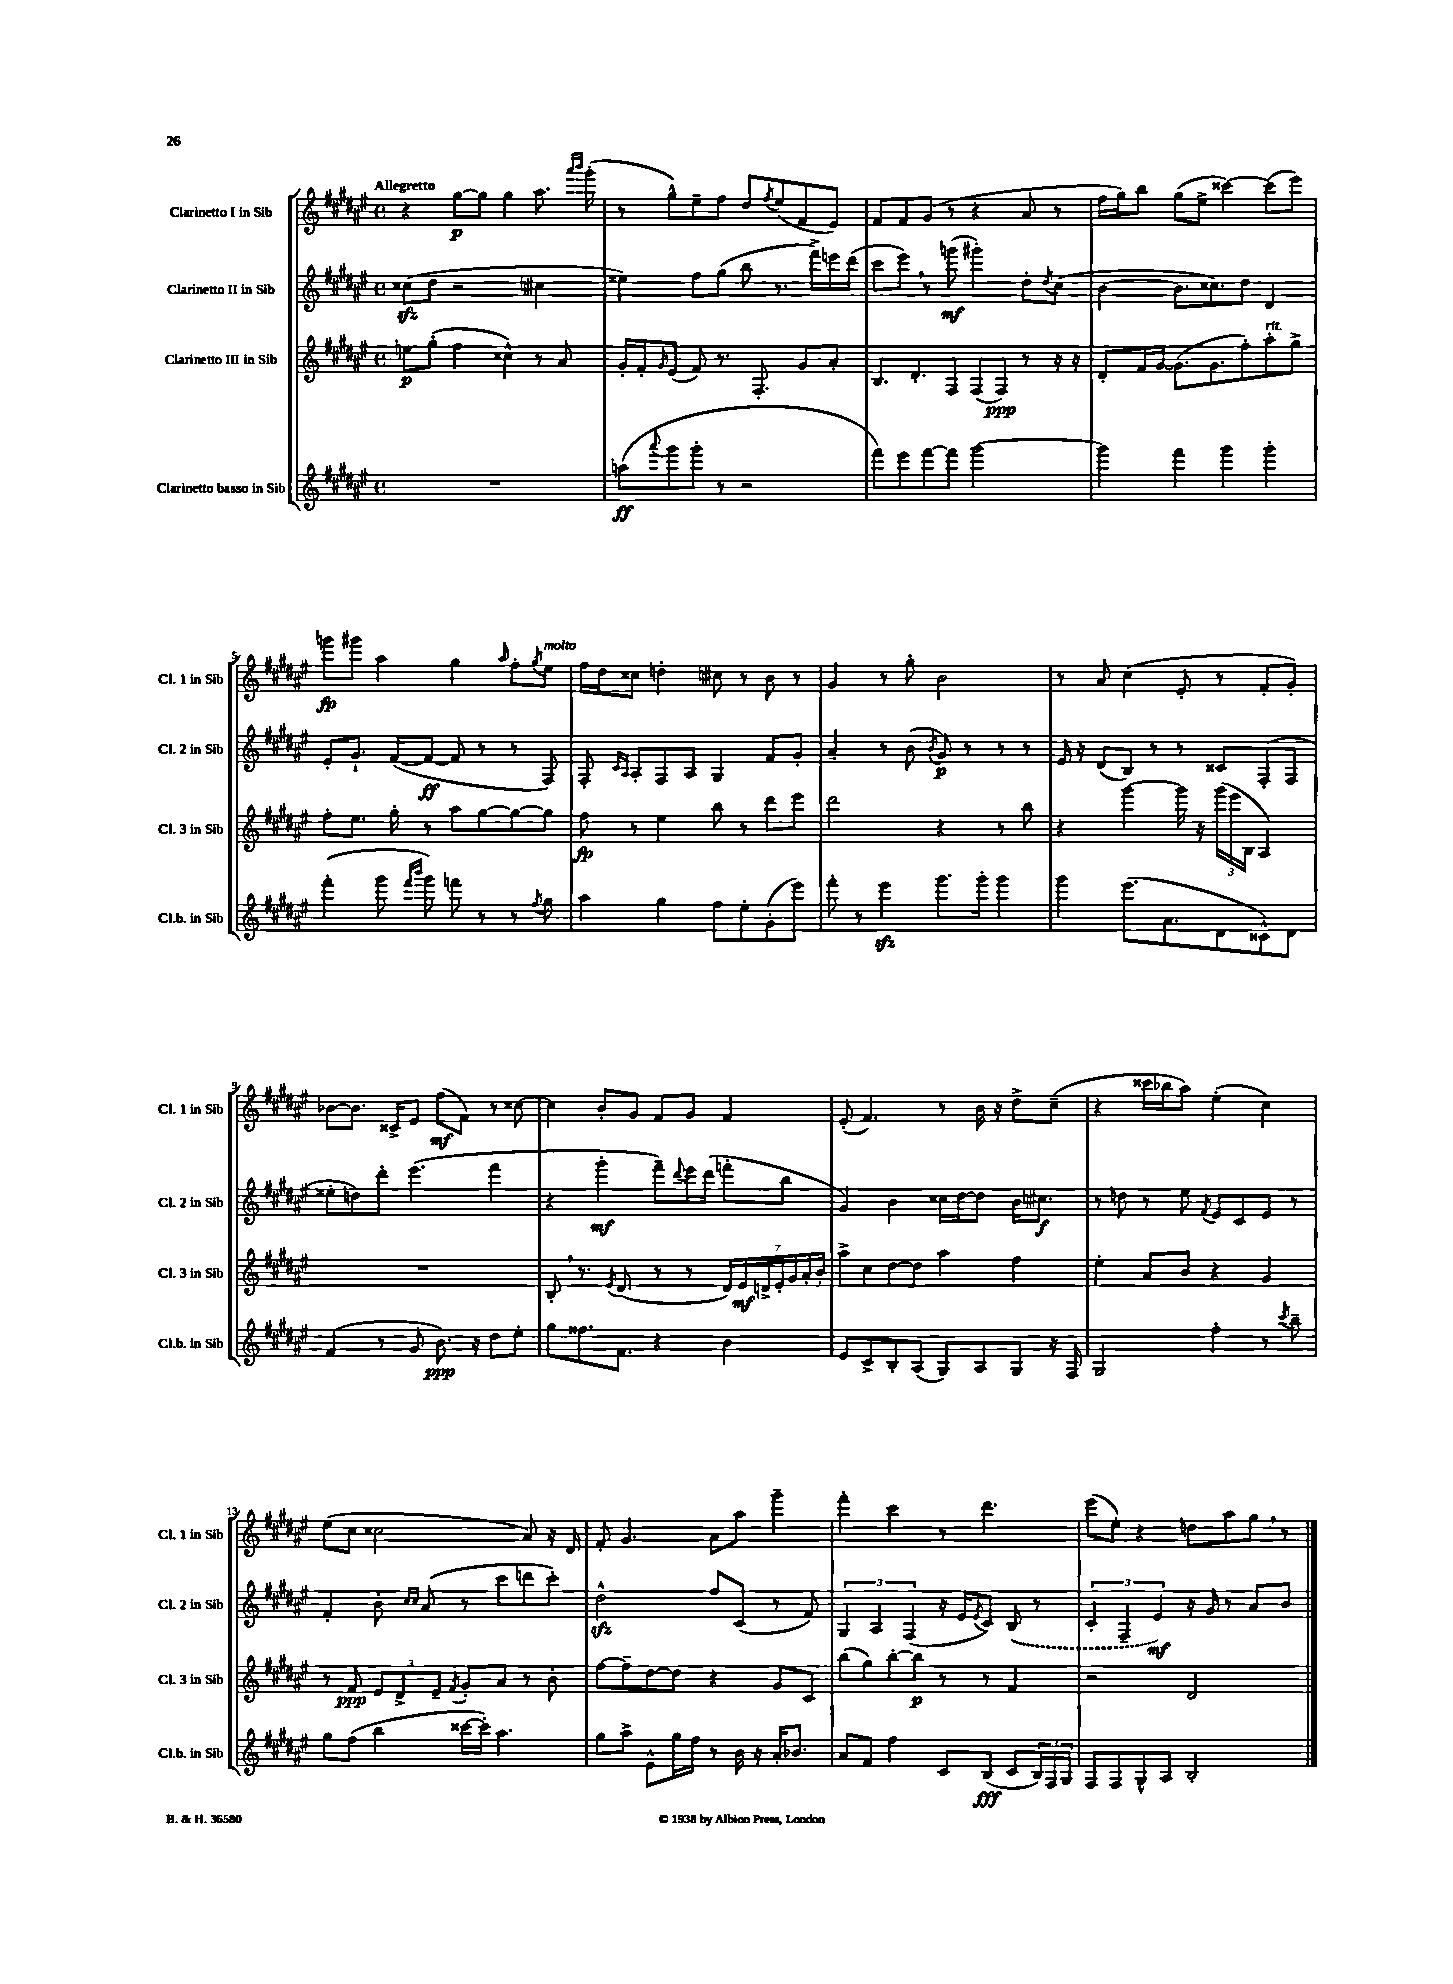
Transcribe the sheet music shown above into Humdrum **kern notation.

**kern	**dynam	**kern	**dynam	**kern	**dynam	**kern	**dynam
*part4	*part4	*part3	*part3	*part2	*part2	*part1	*part1
*staff4	*staff4	*staff3	*staff3	*staff2	*staff2	*staff1	*staff1
*I"Clarinetto basso in Sib	*	*I"Clarinetto III in Sib	*	*I"Clarinetto II in Sib	*	*I"Clarinetto I in Sib	*
*I'Cl.b. in Sib	*	*I'Cl. 3 in Sib	*	*I'Cl. 2 in Sib	*	*I'Cl. 1 in Sib	*
*clefG2	*	*clefG2	*	*clefG2	*	*clefG2	*
*k[f#c#g#d#a#e#]	*	*k[f#c#g#d#a#e#]	*	*k[f#c#g#d#a#e#]	*	*k[f#c#g#d#a#e#]	*
*M4/4	*	*M4/4	*	*M4/4	*	*M4/4	*
*met(c)	*	*met(c)	*	*met(c)	*	*met(c)	*
=1	=1	=1	=1	=1	=1	=1	=1
!	!	!	!	!	!	!LO:TX:a:B:t=Allegretto	!
1r	.	8een\L	p	(8cc##Xzz\L	.	4r	.
.	.	(8gg#'\J	.	8dd#\J	.	.	.
.	.	4ff#\	.	2r	.	[8gg#\L	p
.	.	.	.	.	.	8gg#\J]	.
.	.	4cc##X^^\)	.	.	.	4gg#\	.
.	.	8r	.	4cc#X\	.	8.aa#\	.
.	.	8a#/	.	.	.	.	.
.	.	.	.	.	.	16qqaaa#/LL	.
.	.	.	.	.	.	16qqbbb/JJ	.
.	.	.	.	.	.	(16ggg#'\	.
=2	=2	=2	=2	=2	=2	=2	=2
(8aan\L	ff	16g#'/LL	.	4ee##X\)	.	8r	.
.	.	16f#'/J	.	.	.	.	.
8qqaaa#/	.	16qqg#/	.	.	.	.	.
8ggg#\	.	(8e#/J	.	.	.	8gg#^^\L)	.
8ggg#'\J	.	8f#/)	.	8ff#\L	.	8ee#~\	.
8r	.	8.r	.	(8gg#\J	.	8ff#\J	.
2r	.	.	.	8bb\	.	8dd#/L	.
.	.	8.F#'/	.	.	.	.	.
.	.	.	.	.	.	8qff#/	.
.	.	.	.	8.r	.	(8ee#/	.
.	.	8g#/L	.	.	.	8f#/	.
.	.	.	.	16fff#^\LL)	.	.	.
.	.	8a#'/J	.	16eeen\	.	8e#/J)	.
.	.	.	.	(16ddd#\JJ	.	.	.
=3	=3	=3	=3	=3	=3	=3	=3
8fff#\L)	.	8.B/L	.	8ccc#\L	.	8f#/L	.
8eee#\	.	.	.	8eee#,\J)	.	8f#/	.
.	.	8.d#'/	.	.	.	.	.
[8fff#\	.	.	.	8r	.	(8g#/J	.
8fff#\J]	.	8F#/J	.	(8gggn\	mf	8r	.
[2ggg#\	.	(8F#/L	.	4ggg#X'\)	.	4r	.
.	.	8F#/J)	ppp	.	.	.	.
.	.	8r	.	8dd#'\L	.	8a#/	.
.	.	.	.	8qdd#/	.	.	.
.	.	16r	.	(8cc#\J	.	8r	.
.	.	16r	.	.	.	.	.
=4	=4	=4	=4	=4	=4	=4	=4
4ggg#\]	.	8d#'/L	.	[4b\	.	16ff#\LL	.
.	.	.	.	.	.	16gg#\J)	.
.	.	16f#/L	.	.	.	8bb\J	.
.	.	[16g#/JJ	.	.	.	.	.
4fff#\	.	(8.g#\L]	.	8.b\L]	.	(8gg#\L	.
.	.	.	.	.	.	8ee#^\J	.
.	.	8.g#\	.	8.cc##X\)	.	.	.
4ggg#\	.	.	.	.	.	[4ccc##X\)	.
.	.	8ff#'\)	.	8dd#\J	.	.	.
!	!	!LO:TX:a:i:t=rit.	!	!	!	!	!
4ggg#'\	.	8aa#'\	.	4d#/	.	(8ccc##\L]	.
.	.	8gg#^\J	.	.	.	8eee#\J)	.
!!LO:LB:g=z
=5	=5	=5	=5	=5	=5	=5	=5
(4fff#'\	.	8ff#'\L	.	8e#'/L	.	8gggn\L	fp
.	.	8.ee#\J	.	8.g#`/J	.	8ggg#X\J	.
8ggg#\	.	.	.	.	.	4aa#\	.
.	.	16gg#'\	.	([16f#/KL	.	.	.
16qqfff#/LL	.	.	.	.	.	.	.
16qqbbb/JJ	.	.	.	.	.	.	.
8ggg#\)	.	8r	.	8f#/J_	ff	.	.
8fffn\	.	8aa#\L	.	8f#/]	.	4gg#\	.
8r	.	[8gg#\	.	8r	.	.	.
.	.	.	.	.	.	16qqaa#/	.
8r	.	8gg#\_	.	8r	.	8ff#'\L	.
8qff#/	.	.	.	.	.	8qgg#/	.
!	!	!	!	!	!	!LO:TX:a:i:t=molto	!
8gg#\	.	8gg#\J]	.	8F#/)	.	8ee#\J	.
=6	=6	=6	=6	=6	=6	=6	=6
4aa#\	.	8ff#\	fp	8F#'/	.	16ff#\LL	.
.	.	.	.	.	.	16dd#\J	.
.	.	.	.	16qqc#/LL	.	.	.
.	.	.	.	16qqA#/JJ	.	.	.
.	.	8r	.	8A#'/L	.	8cc##X\J	.
4gg#\	.	4ee#\	.	8F#/	.	4ddn'\	.
.	.	.	.	8A#/J	.	.	.
8ff#\L	.	8bb\	.	4G#/	.	8cc#X\	.
8ee#'\	.	8r	.	.	.	8r	.
(8g#'\	.	8ddd#\L	.	8f#/L	.	8b\	.
8eee#\J)	.	8eee#\J	.	8g#'/J	.	8r	.
=7	=7	=7	=7	=7	=7	=7	=7
8fff#'\	.	2ddd#\	.	4a#~/	.	4g#/	.
8r	.	.	.	.	.	.	.
4eee#zz\	.	.	.	8r	.	8r	.
.	.	.	.	(8b\	.	8gg#'\	.
.	.	.	.	8qb/	.	.	.
8.ggg#\L	.	4r	.	8g#/)	p	2b\	.
.	.	.	.	8r	.	.	.
16ggg#'\Jk	.	.	.	.	.	.	.
4ggg#\	.	8r	.	8r	.	.	.
.	.	8bb\	.	8r	.	.	.
=8	=8	=8	=8	=8	=8	=8	=8
4ggg#\	.	4r	.	16e#/	.	8r	.
.	.	.	.	16r	.	.	.
.	.	.	.	(8d#/L	.	8a#/	.
(8.eee#\L	.	[4ggg#\	.	8B/J)	.	(4cc#\	.
.	.	.	.	8r	.	.	.
8.a#\	.	.	.	.	.	.	.
.	.	16ggg#\]	.	8r	.	8e#'/	.
.	.	16r	.	.	.	.	.
8d#\	.	(24ggg#\LL	.	8c##X/L	.	8r	.
.	.	24eee#\	.	.	.	.	.
.	.	24B\JJ	.	.	.	.	.
8c##X^^\)	.	4A#/)	.	(8F#'/	.	8f#'/L	.
8d#\J	.	.	.	8F#/J	.	8g#'/J)	.
!!LO:LB:g=z
=9	=9	=9	=9	=9	=9	=9	=9
(4f#/	.	1r	.	8ee##X'\L	.	[8b-X\L	.
.	.	.	.	8ddn\)	.	8.b-\J]	.
8r	.	.	.	8ddd#'\J	.	.	.
.	.	.	.	.	.	16c##X^/KL	.
8g#/	.	.	.	(4.eee#\	.	8e#/J	.
8.b\)	ppp	.	.	.	.	(8ff#\L	mf
.	.	.	.	.	.	8f#\J)	.
16r	.	.	.	.	.	.	.
8dd#\L	.	.	.	4fff#\	.	8r	.
8ee#'\J	.	.	.	.	.	[8cc##X\	.
=10	=10	=10	=10	=10	=10	=10	=10
8gg#\L	.	8B',/	.	4r	.	4cc##\]	.
8.ff##X\	.	8.r	.	.	.	.	.
.	.	.	.	4ggg#'\	mf	8b'/L	.
.	.	8qe#/	.	.	.	.	.
8.f#\J	.	(8.d#/	.	.	.	.	.
.	.	.	.	.	.	8g#/J	.
4r	.	8r	.	8fff#~\L)	.	8f#/L	.
.	.	.	.	8qqddd#/	.	.	.
.	.	8r	.	16eee#\L	.	8g#/J	.
.	.	.	.	(16ddd#\JJ	.	.	.
4b\	.	28d#/LL)	.	8fffn'\L	.	4f#/	.
.	.	28e#/	mf	.	.	.	.
.	.	28dn^/	.	.	.	.	.
.	.	28e#'/	.	.	.	.	.
.	.	.	.	8bb\J	.	.	.
.	.	28g#/	.	.	.	.	.
.	.	28a#'/	.	.	.	.	.
.	.	28b'/JJ	.	.	.	.	.
=11	=11	=11	=11	=11	=11	=11	=11
8e#/L	.	8aa#^\L	.	4g#/)	.	(8e#'/	.
8c#^/	.	8cc#\	.	.	.	4.f#/)	.
8B'/	.	[8dd#\	.	4b\	.	.	.
(8A#/J	.	8dd#\J]	.	.	.	.	.
8G#/L)	.	4aa#\	.	16cc##X\LL	.	8r	.
.	.	.	.	[16dd#\J	.	.	.
8A#/	.	.	.	8dd#\J]	.	16b\	.
.	.	.	.	.	.	16r	.
8G#/J	.	4ff#\	.	16b\KL	.	8dd#^\L	.
.	.	.	.	8.cc#X\J	f	.	.
16r	.	.	.	.	.	(8cc#~\J	.
16F#/	.	.	.	.	.	.	.
=12	=12	=12	=12	=12	=12	=12	=12
2G#/	.	4ee#'\	.	8r	.	4r	.
.	.	.	.	8ddn\	.	.	.
.	.	8a#/L	.	8r	.	16ccc##X\LL	.
.	.	.	.	.	.	16bb-X\J	.
.	.	8b/J	.	8ee#\	.	8aa#\J)	.
.	.	.	.	8qf#/	.	.	.
4ff#'\	.	4r	.	8e#/L	.	(4ee#'\	.
.	.	.	.	8c#/	.	.	.
8r	.	4g#/	.	8e#/J	.	4cc#\)	.
8qccc#/	.	.	.	.	.	.	.
8bb~\	.	.	.	8r	.	.	.
!!LO:LB:g=z
=13	=13	=13	=13	=13	=13	=13	=13
8gg#\L	.	8r	.	4f#'/	.	(8ee#\L	.
(8ff#\J	.	8f#/	ppp	.	.	8cc#\J	.
4bb\	.	12e#/L	.	8b'\	.	2cc##X\	.
.	.	12d#^/	.	.	.	.	.
.	.	.	.	16qqcc#/LL	.	.	.
.	.	.	.	16qqcc#/JJ	.	.	.
.	.	.	.	(8a#/	.	.	.
.	.	12e#~/J	.	.	.	.	.
.	.	8qf#/	.	.	.	.	.
[16ccc##X\LL	.	8g#'/L	.	8r	.	.	.
16ccc##'\JJ])	.	.	.	.	.	.	.
4.aa#\	.	8a#/J	.	8ccc#\L	.	.	.
.	.	8r	.	8dddn\	.	8a#/)	.
.	.	8b'\	.	8ccc#'\J)	.	16r	.
.	.	.	.	.	.	16d#/	.
=14	=14	=14	=14	=14	=14	=14	=14
8gg#\L	.	[8ff#\L	.	2dd#zz^^\	.	8f#'/	.
8aa#^\J	.	8ff#~\]	.	.	.	4.g#/	.
8e#^^\L	.	[8dd#\	.	.	.	.	.
16gg#\L	.	8dd#\J]	.	.	.	.	.
16ff#\JJ	.	.	.	.	.	.	.
8r	.	4r	.	8ff#/L	.	8a#\L	.
16b\	.	.	.	(8c#/J	.	8aa#\J	.
16r	.	.	.	.	.	.	.
16a#'/KL	.	8g#/L	.	8r	.	4ggg#~\	.
8.b-X/J	.	.	.	.	.	.	.
.	.	8c#/J	.	8f#/)	.	.	.
=15	=15	=15	=15	=15	=15	=15	=15
8a#/L	.	(8bb\L	.	6G#/	.	4fff#'\	.
8f#/J	.	8gg#\)	.	.	.	.	.
.	.	.	.	6A#/	.	.	.
4ff#\	.	[8bb'\	.	.	.	4ccc#\	.
.	.	.	.	(6F#/	.	.	.
.	.	8bb\J]	p	.	.	.	.
8c#/L	.	8r	.	16r	.	8r	.
.	.	.	.	16e#/KL	.	.	.
.	.	.	.	8qe#/	.	.	.
(8B/J	fff	8r	.	8c#/J)	.	4.ddd#\	.
8c#/L	.	4f#/	.	(8B/	.	.	.
24B/L)	.	.	.	8r	.	.	.
24F#/	.	.	.	.	.	.	.
24G#/JJ	.	.	.	.	.	.	.
=16	=16	=16	=16	=16	=16	=16	=16
8F#/L	.	2r	.	6c#'/	.	(8eee#\L	.
8F#/	.	.	.	.	.	8ee#'\J)	.
.	.	.	.	6F#~/	.	.	.
8G#^^/	.	.	.	.	.	4r	.
.	.	.	.	6e#/)	mf	.	.
8A#/J	.	.	.	.	.	.	.
2B'/	.	2d#/	.	16r	.	8ddn\L	.
.	.	.	.	16g#/	.	.	.
.	.	.	.	8r	.	8aa#\	.
.	.	.	.	8a#/L	.	8gg#,\J	.
.	.	.	.	8b/J	.	8r	.
==	==	==	==	==	==	==	==
*-	*-	*-	*-	*-	*-	*-	*-
